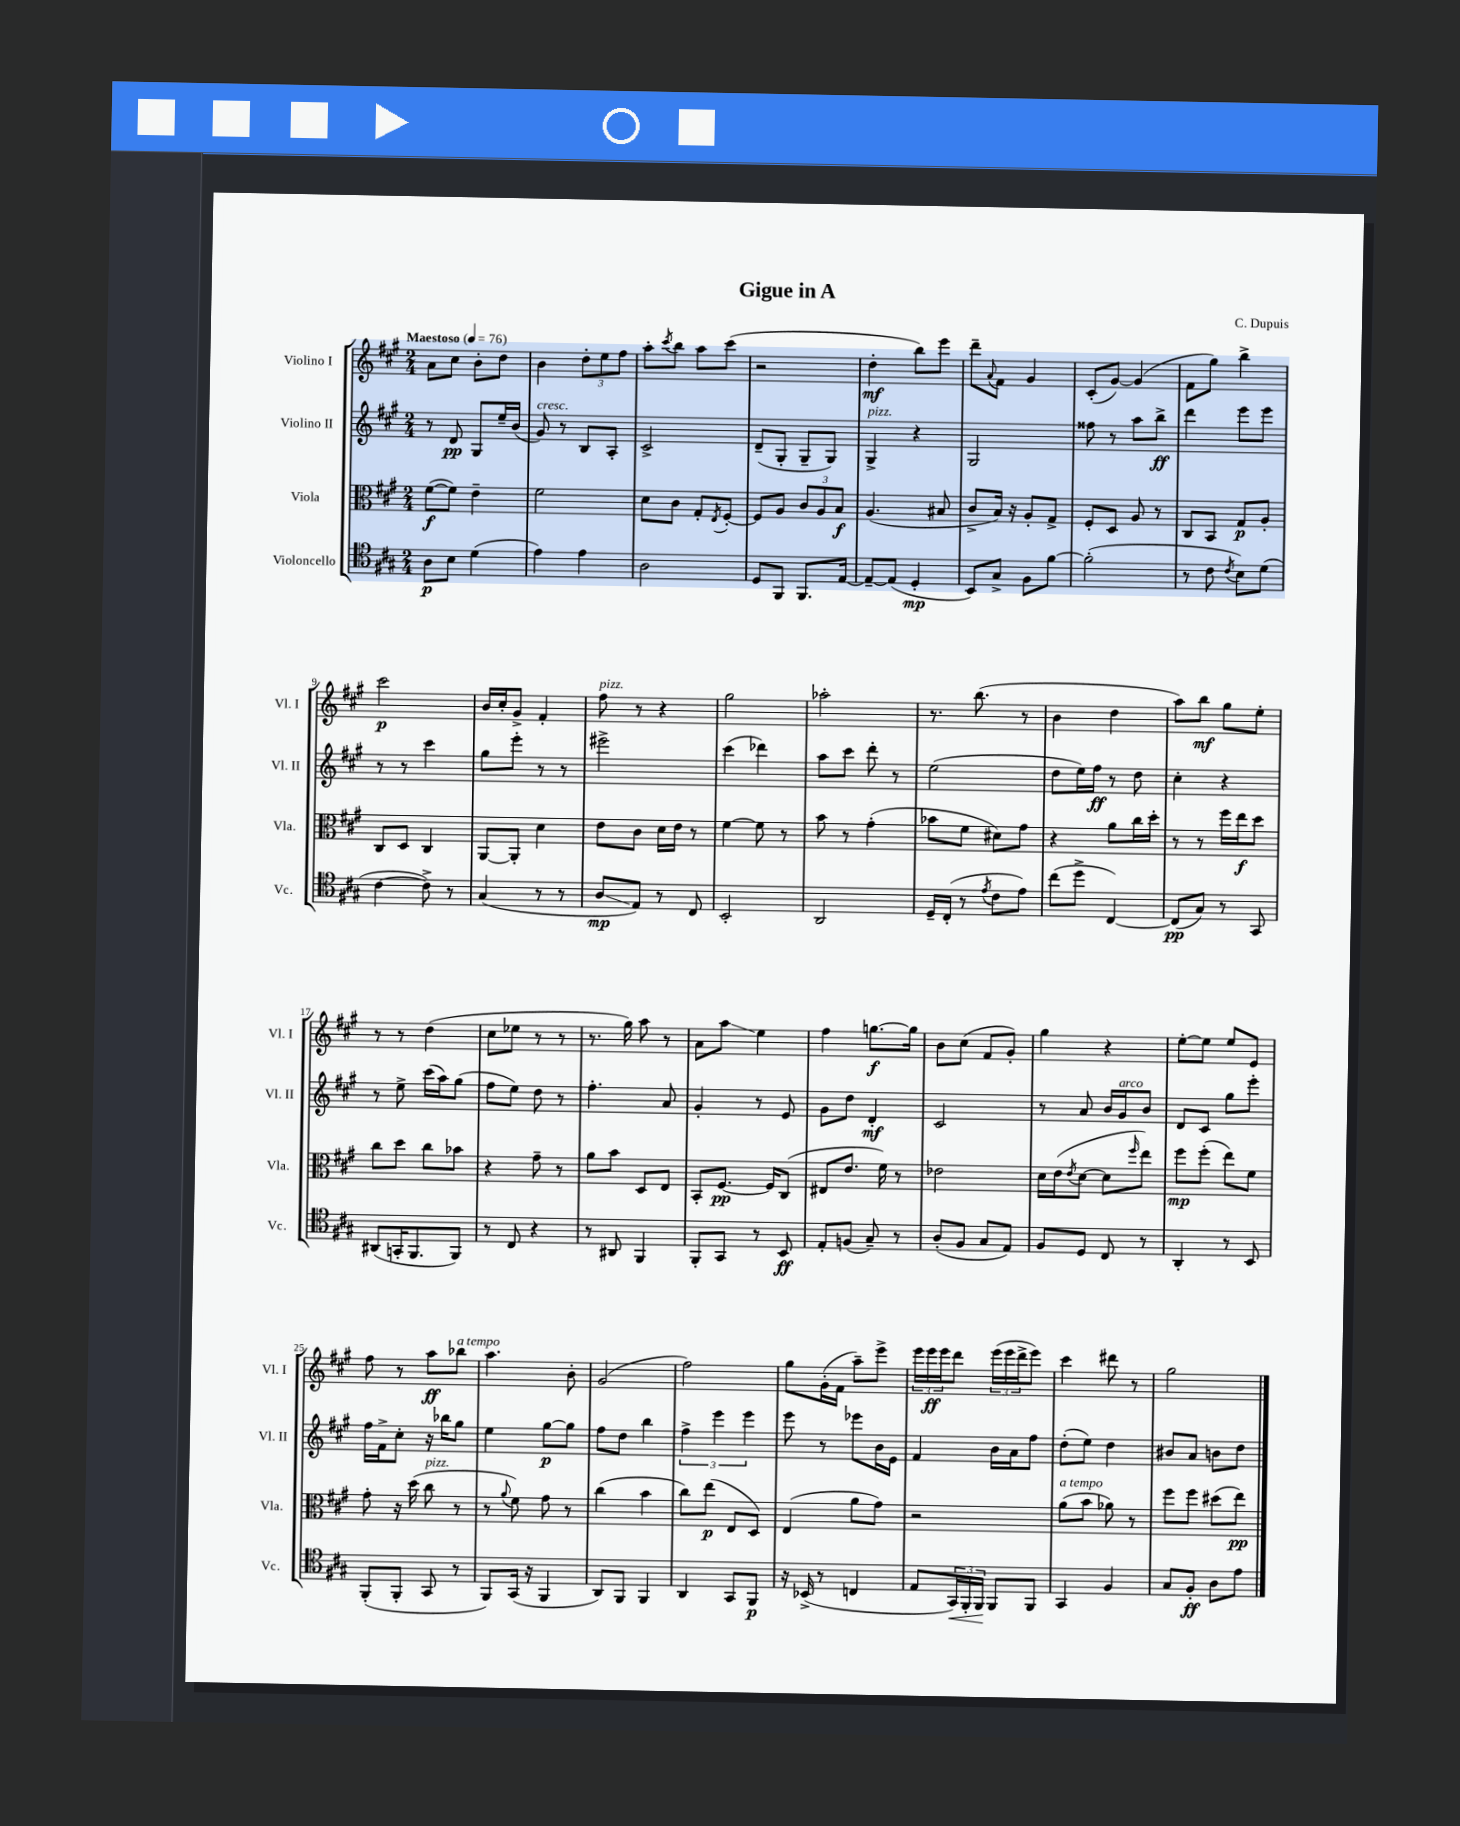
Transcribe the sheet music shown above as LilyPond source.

\header { title = "Gigue in A" composer = "C. Dupuis" }
<<
\new StaffGroup <<
\new Staff = "s0" \with { instrumentName = "Violino I" shortInstrumentName = "Vl. I" } {
    \clef treble \key a \major \numericTimeSignature \time 2/4 \tempo "Maestoso" 4 = 76
    a'8 cis''8 b'8-. d''8 |
    b'4 \tuplet 3/2 { d''8-. e''8 fis''8 } |
    a''8-. \acciaccatura { cis'''8 } b''8 a''8 cis'''8( |
    r2 |
    d''4-.\mf b''8) e'''8 |
    d'''8-- \appoggiatura { a'8 } fis'8 gis'4 |
    cis'8-.( gis'8~) gis'4( |
    fis'8 gis''8) b''4-> |
    cis'''2\p |
    b'16 cis''16-. gis'8-> fis'4-. |
    fis''8^\markup { \italic "pizz." } r8 r4 |
    gis''2 |
    aes''2-. |
    r8. b''8.( r8 |
    b'4 d''4 |
    a''8) b''8\mf gis''8 e''8-. |
    r8 r8 d''4( |
    cis''8 ees''8 r8 r8 |
    r8. gis''16) a''8 r8 |
    a'8 a''8\glissando e''4 |
    fis''4 g''8.~\f g''16 |
    b'8 cis''8( fis'8 gis'8-.) |
    gis''4 r4 |
    e''8~-. e''8 e''8 e'8 |
    fis''8 r8 a''8\ff bes''8^\markup { \italic "a tempo" } |
    a''4. b'8-. |
    gis'2( |
    fis''2) |
    gis''8 gis'16-.( fis'16 a''8--) e'''8-> |
    \tuplet 3/2 { e'''16 e'''16\ff e'''16 } d'''8 \tuplet 3/2 { e'''16( e'''16 d'''16-> } e'''8) |
    cis'''4 dis'''8 r8 |
    gis''2 \bar "|." |
}
\new Staff = "s1" \with { instrumentName = "Violino II" shortInstrumentName = "Vl. II" } {
    \clef treble \key a \major \numericTimeSignature \time 2/4
    r8 d'8\pp gis8 e''16-- b'16( |
    gis'8^\markup { \italic "cresc." }) r8 b8 a8-. |
    cis'2-> |
    d'8--( gis8-. gis8-- gis8) |
    gis4->^\markup { \italic "pizz." } r4 |
    gis2 |
    fisis''8 r8 a''8 b''8->\ff |
    d'''4 e'''8 e'''8 |
    r8 r8 cis'''4 |
    gis''8 e'''8-. r8 r8 |
    eis'''2-> |
    cis'''4( des'''4) |
    a''8 cis'''8 d'''8-. r8 |
    e''2( |
    d''8 e''16) fis''16\ff r8 d''8 |
    cis''4-. r4 |
    r8 e''8-> cis'''16( a''16) gis''8( |
    fis''8 e''8) d''8 r8 |
    fis''4.-. a'8 |
    gis'4-. r8 e'8 |
    gis'8 d''8 d'4-.\mf |
    cis'2 |
    r8 a'8 b'16 gis'16^\markup { \italic "arco" } b'8 |
    d'8 cis'8 gis''8 e'''8-. |
    fis''16 fis'16-> cis''8-. r16 bes''16 gis''8 |
    e''4 gis''8~\p gis''8 |
    fis''8 d''8 b''4 |
    \tuplet 3/2 { fis''4-> e'''4 e'''4 } |
    e'''8 r8 ees'''8 b'16 e'16 |
    fis'4 b'16 a'16 fis''8 |
    d''8-.( e''8) d''4 |
    bis'8 a'8 b'8 d''8 \bar "|." |
}
\new Staff = "s2" \with { instrumentName = "Viola" shortInstrumentName = "Vla." } {
    \clef alto \key a \major \numericTimeSignature \time 2/4
    fis'8~\f( fis'8) e'4-- |
    fis'2 |
    d'8 cis'8 gis8-. \acciaccatura { e8 } fis8~-. |
    fis8 a8 \tuplet 3/2 { cis'8 a8 b8\f } |
    a4.( bis8 |
    cis'8-> b16) r16 a8-. gis8-> |
    fis8-. d8 a8 r8 |
    cis8 b,8 gis8\p a8-. |
    cis8 d8 cis4 |
    a,8~ a,8-. d'4 |
    e'8 cis'8 d'16 e'16 r8 |
    fis'4~ fis'8 r8 |
    b'8 r8 gis'4-.( |
    bes'8 fis'8 dis'8) gis'8 |
    r4 a'8 cis''16 d''16-. |
    r8 r8 fis''16 e''16\f d''8 |
    cis''8 d''8 cis''8 bes'8 |
    r4 gis'8-- r8 |
    a'8 b'8 d8 e8 |
    b,8-. fis8.~\pp fis16 cis8( |
    eis8 e'8. fis'16) r8 |
    ees'2 |
    d'16 e'16( \acciaccatura { e'8 } d'8~ d'8 \grace { fis''16 } e''8) |
    fis''8\mp fis''8-.( e''8) fis'8 |
    gis'8-. r16 d''16( cis''8^\markup { \italic "pizz." } r8 |
    r8 \appoggiatura { a'8 } fis'8) gis'8 r8 |
    cis''4( b'4 |
    cis''8) e''8\p( e8 d8) |
    e4( a'8 gis'8) |
    r2 |
    a'8^\markup { \italic "a tempo" }( b'8 aes'8) r8 |
    fis''8 fis''8 dis''8( e''8\pp) \bar "|." |
}
\new Staff = "s3" \with { instrumentName = "Violoncello" shortInstrumentName = "Vc." } {
    \clef tenor \key a \major \numericTimeSignature \time 2/4
    a8\p b8 d'4( |
    e'4) e'4 |
    a2 |
    d8 fis,8 fis,8. e16~ |
    e8~-- e8( d4-.\mp |
    b,8) gis8-> fis8 fis'8~ |
    fis'2-.( |
    r8 cis'8 \acciaccatura { cis'8 } b8) d'8( |
    cis'4~ cis'8->) r8 |
    gis4( r8 r8 |
    a8\glissando\mp e8) r8 cis8 |
    b,2-. |
    a,2 |
    d16-- cis16-.( r8 \acciaccatura { e'8 } cis'8 e'8) |
    cis''8( d''8-> cis4~) |
    cis8\pp( gis8) r8 gis,8 |
    ais,8( g,16-. fis,8. fis,8) |
    r8 cis8 r4 |
    r8 ais,8 fis,4 |
    fis,8-. gis,8 r8 b,8\ff |
    e8-. f8( gis8--) r8 |
    a8-.( fis8 gis8 e8) |
    fis8 d8 cis8 r8 |
    a,4-. r8 b,8 |
    fis,8-.( fis,8-. gis,8 r8 |
    fis,8) gis,16( r16 fis,4 |
    a,8) fis,8 fis,4 |
    a,4 gis,8 fis,8\p |
    r16 bes,16->( r8 c4 |
    e8 \tuplet 3/2 { gis,16\<) fis,16-. fis,16\! } fis,8 fis,8 |
    gis,4 fis4 |
    gis8 fis8-.\ff a8 e'8 \bar "|." |
}
>>
>>
